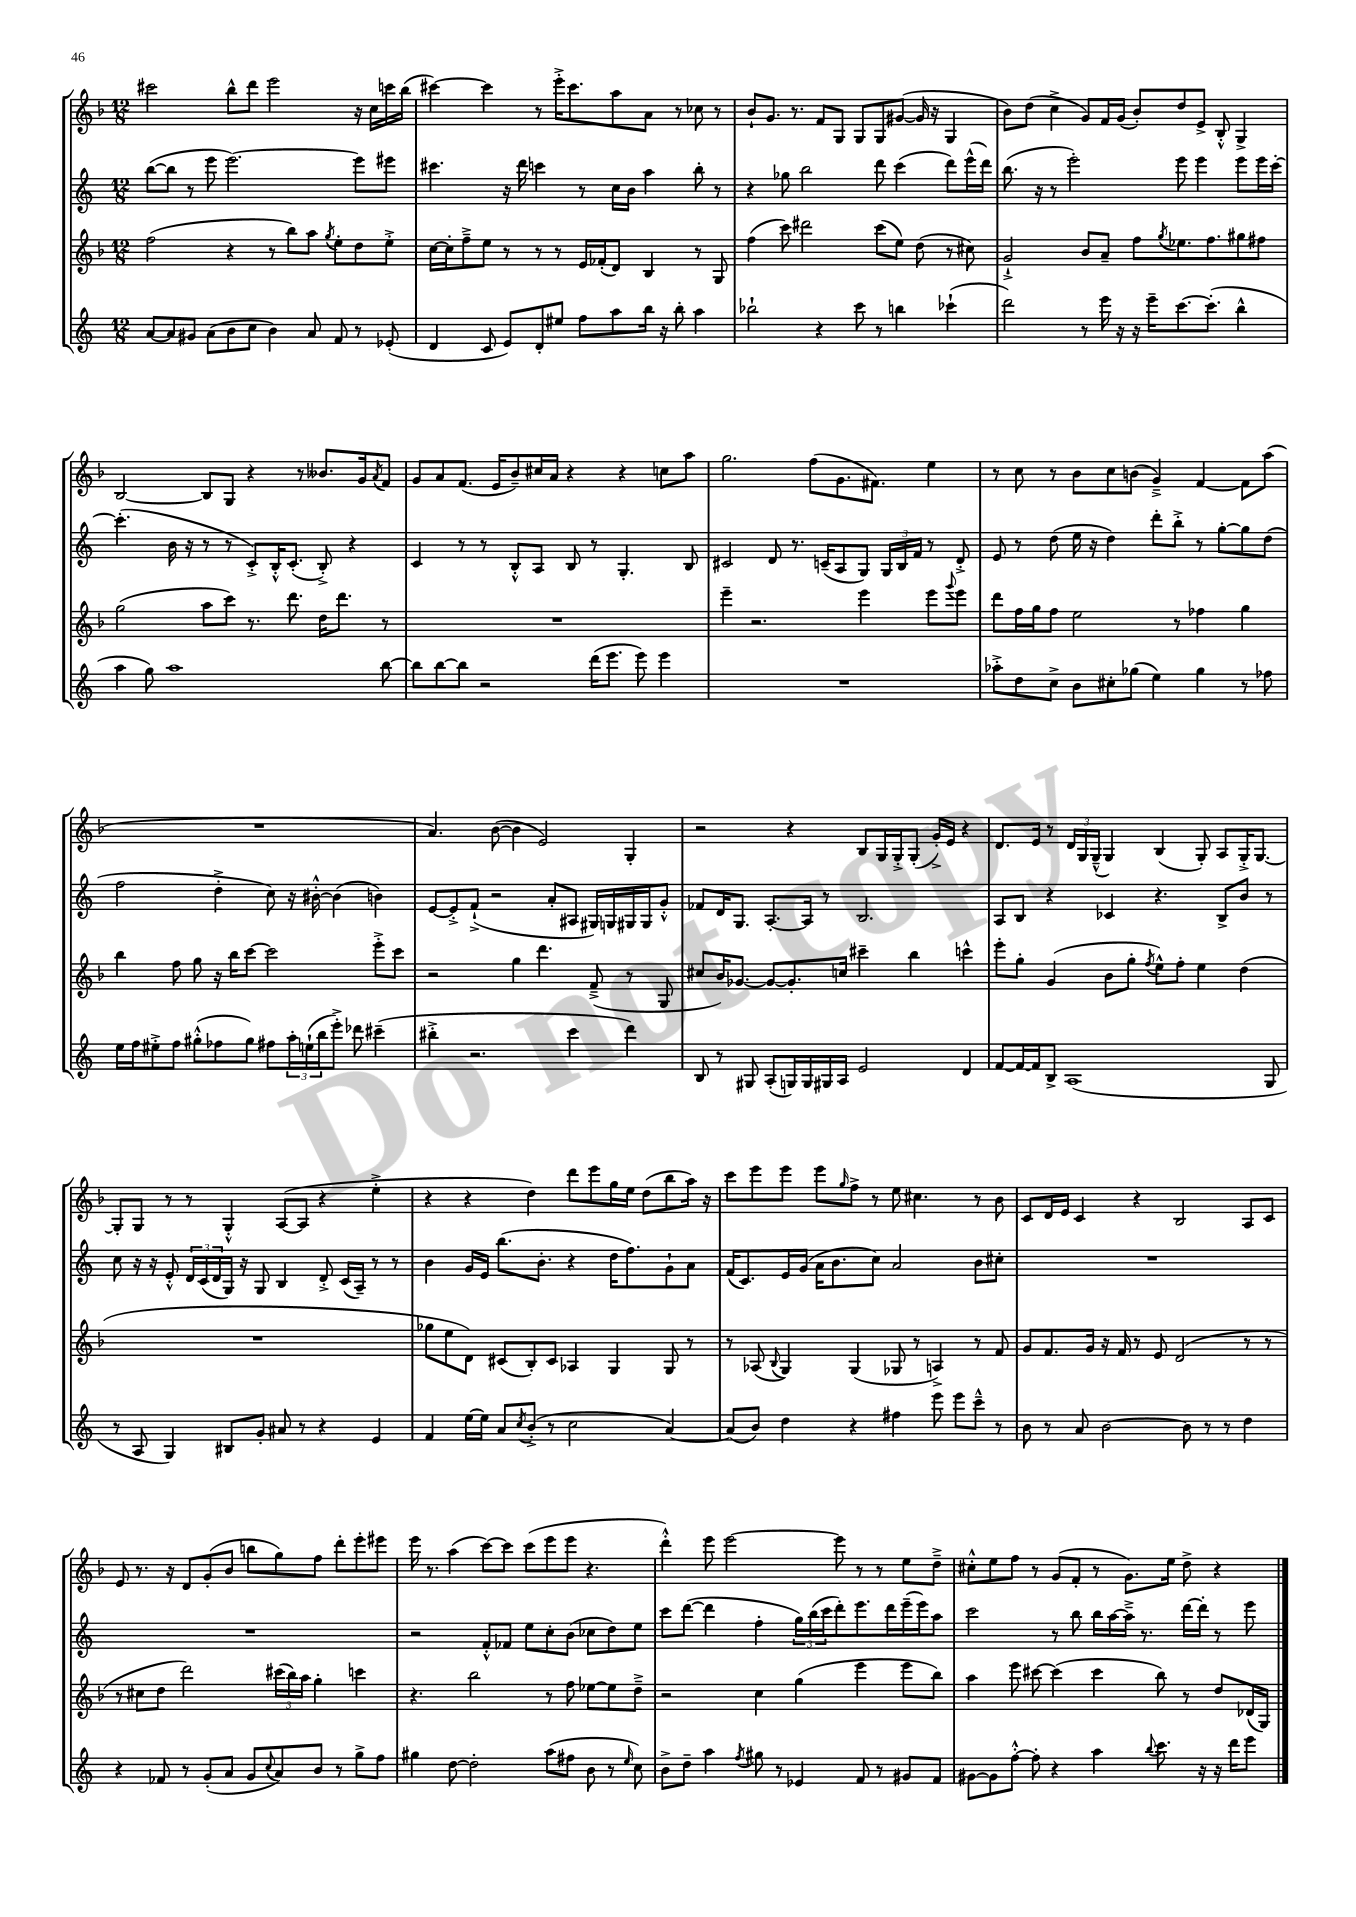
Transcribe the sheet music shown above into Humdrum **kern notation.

**kern	**kern	**kern	**kern
*staff4	*staff3	*staff2	*staff1
*clefG2	*clefG2	*clefG2	*clefG2
*k[]	*k[b-]	*k[]	*k[b-]
*M12/8	*M12/8	*M12/8	*M12/8
[8a/L	(2ff\	([8bb\L	2ccc#\
8a/]	.	8bb\]J	.
8g#/J	.	8r	.
(8a\L	.	8eee\	.
8b\	4r	[2.eee\)	8bb-^^\L
8cc\J	.	.	8ddd\J
4b\)	8r	.	2eee\
.	8bb-\L)	.	.
8a/	8aa\J	.	.
.	8qgg/	.	.
8f/	8ee'\L	.	.
8r	8dd\	8eee\]L	16r
.	.	.	16cc\LL
(8e-'/	8ee'^\J	8eee#\J	16ccc\
.	.	.	(16bb-\JJ
=	=	=	=
4d/	[16cc\LL	4.ccc#\	[4ccc#\)
.	16cc'\]J	.	.
.	8ff~^\	.	.
8c/	8ee\J	.	4ccc#\]
8e/L)	8r	16r	.
.	.	16ddd\	.
8d'/	8r	4ccc\	8r
8ee#/J	8r	.	16eee'^\LK
.	.	.	8.ccc#\
8ff\L	16e/LL	8r	.
.	(16f-'/J	.	.
8aa\	8d/J)	16cc\LL	8aa\
.	.	16b\JJ	.
16bb\Jk	4B-/	4aa\	8a\J
16r	.	.	.
8bb'\	.	.	8r
4aa\	8r	8bb'\	8cc-\
.	8G/	8r	8r
=	=	=	=
2bb-`\	(4ff\	4r	8b-`/L
.	.	.	8.g/J
.	8ccc\)	8gg-\	.
.	.	.	8.r
.	2ddd#\	2bb\	.
4r	.	.	8f/L
.	.	.	8G/J
8ccc\	.	.	8G/L
8r	(8ccc\L	8ddd\	8G/
4bb\	8ee\J)	(4ccc\	([8g#/J
.	(8dd\	.	16g#/]
.	.	.	16r
(4ccc-`\	8r	8ddd\L)	4G/
.	8cc#\)	(16eee^^\L	.
.	.	16ddd\JJ)	.
=	=	=	=
2ddd\)	2g`^/	(8.bb\	8b-\L)
.	.	.	(8dd\J
.	.	16r	.
.	.	8r	4cc^\
.	.	2eee'\)	.
8r	8b-/L	.	8g/L)
16eee\	8a~/J	.	16f/L
16r	.	.	(16g/JJ
16r	8ff\L	.	8b-'/L)
16eee~\LK	.	.	.
.	8qgg/	.	.
[8.ccc\	8.ee-\	8eee\	8dd/
.	.	4eee\	8e^/J
(8.ccc'\]J	8.ff\	.	.
.	.	.	8B-'^^/
4bb^^\	8gg#\	8eee\L	4G^/
.	8ff#\J	16eee\L	.
.	.	[16ccc'\JJ	.
=	=	=	=
4aa\	(2gg\	(4.ccc'\]	[2B-/
8gg\)	.	.	.
1aa	.	16b\	.
.	.	16r	.
.	8aa\L	8r	8B-/]L
.	8ccc\J)	8r	8G/J
.	8.r	8c'^/L)	4r
.	.	16B'^^/K	.
.	8.ddd\	(8.c'/J	.
.	.	.	8r
.	16dd\LK	8B'^/)	8.b--/L
.	8.ddd\J	.	.
.	.	4r	.
.	.	.	16g/k
.	.	.	8qa/
[8bb\	8r	.	8f/J
=	=	=	=
8bb\]L	1.r	4c/	8g/L
[8bb\	.	.	8a/
8bb\]J	.	8r	(8.f/J
2r	.	8r	.
.	.	.	16e/LK
.	.	8B'^^/L	8b-~/)
.	.	8A/J	16cc#/L
.	.	.	16a/JJ
.	.	8B/	4r
(16ddd\LK	.	8r	.
8.eee\J	.	.	.
.	.	4.G'/	4r
8eee\)	.	.	.
4eee\	.	.	8cc\L
.	.	8B/	8aa\J
=	=	=	=
1.r	4eee~\	2c#/	2.gg\
.	2.r	.	.
.	.	8d/	.
.	.	8.r	.
.	.	.	(8ff\L
.	.	(16c~/LK	.
.	.	8A/	8.g\
.	4eee\	8G/J)	.
.	.	.	8.f#\J)
.	.	24G/LL	.
.	.	24B/	.
.	.	24f/JJ	.
.	8eee\L	8r	4ee\
.	8qqggg/	.	.
.	8eee\J	8d'^/	.
=	=	=	=
8aa-'^\L	8ddd\L	8e/	8r
8dd\	16ff\L	8r	8cc\
.	16gg\J	.	.
8cc^\J	8ff\J	(8dd\	8r
8b\L	2ee\	16ee\	8b-\L
.	.	16r	.
8cc#'\	.	4dd\)	8cc\
(8gg-\J	.	.	(8b\J
4ee\)	.	8ddd'\L	4g~^/)
.	8r	8bb'^\J	.
4gg-\	4ff-\	8r	[4f/
.	.	[8gg'\L	.
8r	4gg\	8gg\]	8f\]L
8ff-\	.	(8dd\J	(8aa\J
=	=	=	=
16ee\LL	4bb-\	2ff\	1.r
16ff\J	.	.	.
8ee#'^\	.	.	.
8ff\J	8ff\	.	.
(8gg#'^^\L	8gg\	.	.
8ff-\	16r	4dd'^\	.
.	16bb-\LK	.	.
8gg#\J)	[8ccc\J	.	.
8ff#\L	2ccc\]	8cc\)	.
24aa'\L	.	16r	.
(24ee`\	.	.	.
.	.	[16b#'^^\	.
24bb\J	.	.	.
8eee'^\J)	.	(4b#\]	.
8ddd-\	.	.	.
(4ccc#~\	8eee'^\L	4b\)	.
.	8ccc\J	.	.
=	=	=	=
4bb#'^\	2r	[8e/L	4.a/)
.	.	8e'^/]	.
2.r	.	(8f`^/J	.
.	.	2r	([8b-\
.	4gg\	.	4b-\]
.	4.ddd\	.	2e/)
.	.	8a'/L	.
4ccc\	.	8A#/J	.
.	(8f~^/	16G#/LL)	.
.	.	16G/	.
4ddd\)	8r	16G#/	4G'/
.	.	16G#/J	.
.	8G/	8g'^^/J	.
=	=	=	=
8B/	8cc#/L	8f-/L	2r
8r	16b-/K)	16d/K	.
.	[8.g-/J	8.G/J	.
8G#/	.	.	.
(8A'/L	8g-/_L	[8.A'/L	.
16G/L)	8.g-'/]	.	4r
16G/	.	16A/]Jk	.
16G#/	.	8r	.
16A/JJ	16cc/Jk	.	.
2e/	4ccc#~\	2.B/	8B-/L
.	.	.	16G/L
.	.	.	16G'^/J
.	4bb-\	.	(8G'/J
.	.	.	16g'^/LL)
.	.	.	16e/JJ
4d/	4ccc^^\	.	4r
=	=	=	=
[8f/L	8eee'\L	8A/L	8.d/L
16f/_L	8gg'\J	8B/J	.
16f/]J	.	.	16e/Jk
8B^/J	(4g/	4r	8r
(1A	.	.	24d/LL
.	.	.	24G/
.	.	.	(24G~^^/JJ
.	8b-\L	4c-/	4G/)
.	8gg'\J	.	.
.	8qff/	.	.
.	8ee^^\L)	4.r	(4B-/
.	8ff'\J	.	.
.	4ee\	.	8G'/)
.	.	8B^/L	8A/L
.	(4dd\	8b/J	16G'^/K
.	.	.	[8.G/J
8G/	.	8r	.
=	=	=	=
8r	1.r	8cc\	8G'/]L
8A/	.	16r	8G/J
.	.	16r	.
4G/)	.	8e'^^/	8r
.	.	24d/LL	8r
.	.	(24c/	.
.	.	24d/	.
8B#/L	.	16G/JJ)	4G'^^/
.	.	16r	.
8g'/J	.	8G/	.
8a#/	.	4B/	([8A/L
8r	.	.	8A/]J
4r	.	8d'^/	4r
.	.	(16c/LL	.
.	.	16A~/JJ)	.
4e/	.	8r	4ee'^\
.	.	8r	.
=	=	=	=
4f/	8gg-\L	4b\	4r
.	8ee\	.	.
[16ee\LL	8d\J)	16g/LL	4r
16ee\]JJ	.	16e/JJ	.
8a/L	(8c#/L	(8.bb\L	.
8qcc/	.	.	.
(8b'^/J	8B-'/)	.	4dd\)
.	.	8.b'\J	.
8r	8c#/J	.	.
2cc\	4A-/	4r	8ddd\L
.	.	.	8eee\
.	4G/	16dd\LK	16gg\L
.	.	8.ff\)	16ee\JJ
.	.	.	(8dd\L
[4a/)	8G/	8g`\	8bb-\
.	8r	8a\J	16aa\Jk)
.	.	.	16r
=	=	=	=
(8a/]L	8r	(16f/LK	8ccc\L
.	.	8.c/)	.
8b/J)	(8A-/	.	8eee\
.	8qqB-/	.	.
4dd\	4G/)	16e/L	8eee\J
.	.	(16g/JJ	.
.	.	16a\LK	8eee\L
.	.	8.b\	.
.	.	.	16qqgg/
4r	(4G/	.	8ff^\J
.	.	8cc\J)	8r
4ff#\	8G-/	2a/	8ee\
.	8r	.	4.cc#\
8eee\	4A^/)	.	.
8eee\L	.	.	.
8ccc~^^\J	8r	8b\L	8r
8r	8f/	8cc#'\J	8b-\
=	=	=	=
8b\	8g/L	1.r	8c/L
8r	8.f/	.	16d/L
.	.	.	16e/JJ
8a/	.	.	4c/
.	16g/Jk	.	.
[2b\	16r	.	.
.	16f/	.	.
.	8r	.	4r
.	8e/	.	.
.	(2d/	.	2B-/
8b\]	.	.	.
8r	.	.	.
8r	.	.	.
4dd\	8r	.	8A/L
.	8r	.	8c/J
=	=	=	=
4r	8r	1.r	8e/
.	8cc#\L	.	8.r
8f-/	8dd\J	.	.
.	.	.	16r
8r	2ddd\)	.	8d/L
(8g'/L	.	.	(8g'/
8a/J	.	.	8b-/J
8g/L	.	.	8bb\L
8qqcc/	.	.	.
8a/)	(24ccc#\LL	.	8gg\)
.	24bb-\)	.	.
.	24aa\JJ	.	.
8b/J	4gg'\	.	8ff\J
8r	.	.	8ddd'\L
8gg^\L	4ccc\	.	8eee'\
8ff\J	.	.	8eee#\J
=	=	=	=
4gg#\	4.r	2r	16eee\
.	.	.	8.r
[8dd\	.	.	(4aa\
2dd'\]	2bb-\	.	.
.	.	8f'^^/L	[8ccc\L)
.	.	8f-/J	8ccc\]J
.	.	8ee\L	(8ccc\L
(8aa\L	8r	8cc'\	8eee\
8ff#\J	8ff\	(8b\J	8eee\J
8b\	[8ee-\L	8cc-\L	4.r
8r	8ee-\]	8dd\)	.
16qqee/	.	.	.
8cc\)	8dd~^\J	8ee\J	.
=	=	=	=
8b^\L	2r	8ccc\L	4ddd'^^\)
8dd~\J	.	([8ddd\J	.
4aa\	.	4ddd\]	8eee\
.	.	.	[2eee\
8qff/	.	.	.
8gg#\	4cc\	4ff'\	.
8r	.	.	.
4e-/	(4gg\	24gg\LL)	.
.	.	(24bb\	.
.	.	24ccc\J	.
.	.	8ddd'\)	8eee\]
8f/	4eee\	8.eee\	8r
8r	.	.	8r
.	.	16ddd\L	.
8g#/L	8eee\L	(16eee~\	8ee\L
.	.	16eee\J)	.
8f/J	8bb-\J)	8aa\J	8dd~^\J
=	=	=	=
[8g#\L	4aa\	2ccc\	8cc#'^^\L
8g#\]	.	.	8ee\
[8ff'^^\J	8eee\	.	8ff\J
8ff'\]	[8ccc#\	.	8r
4r	(4ccc#\]	8r	(8g/L
.	.	8bb\	8f'/J
4aa\	4ccc#\	16bb\LL	8r
.	.	[16aa\	.
.	.	16aa~^\]JJ	8.g\L)
.	.	8.r	.
8qqbb/	.	.	.
8.ccc\	8bb-\)	.	.
.	.	.	16ee\Jk
.	8r	[16ddd\LL	8dd^\
16r	.	16ddd'\]JJ	.
16r	8dd/L	8r	4r
16ddd\LK	.	.	.
8eee\J	(16d-/L	8eee\	.
.	16G/JJ)	.	.
==	==	==	==
*-	*-	*-	*-
